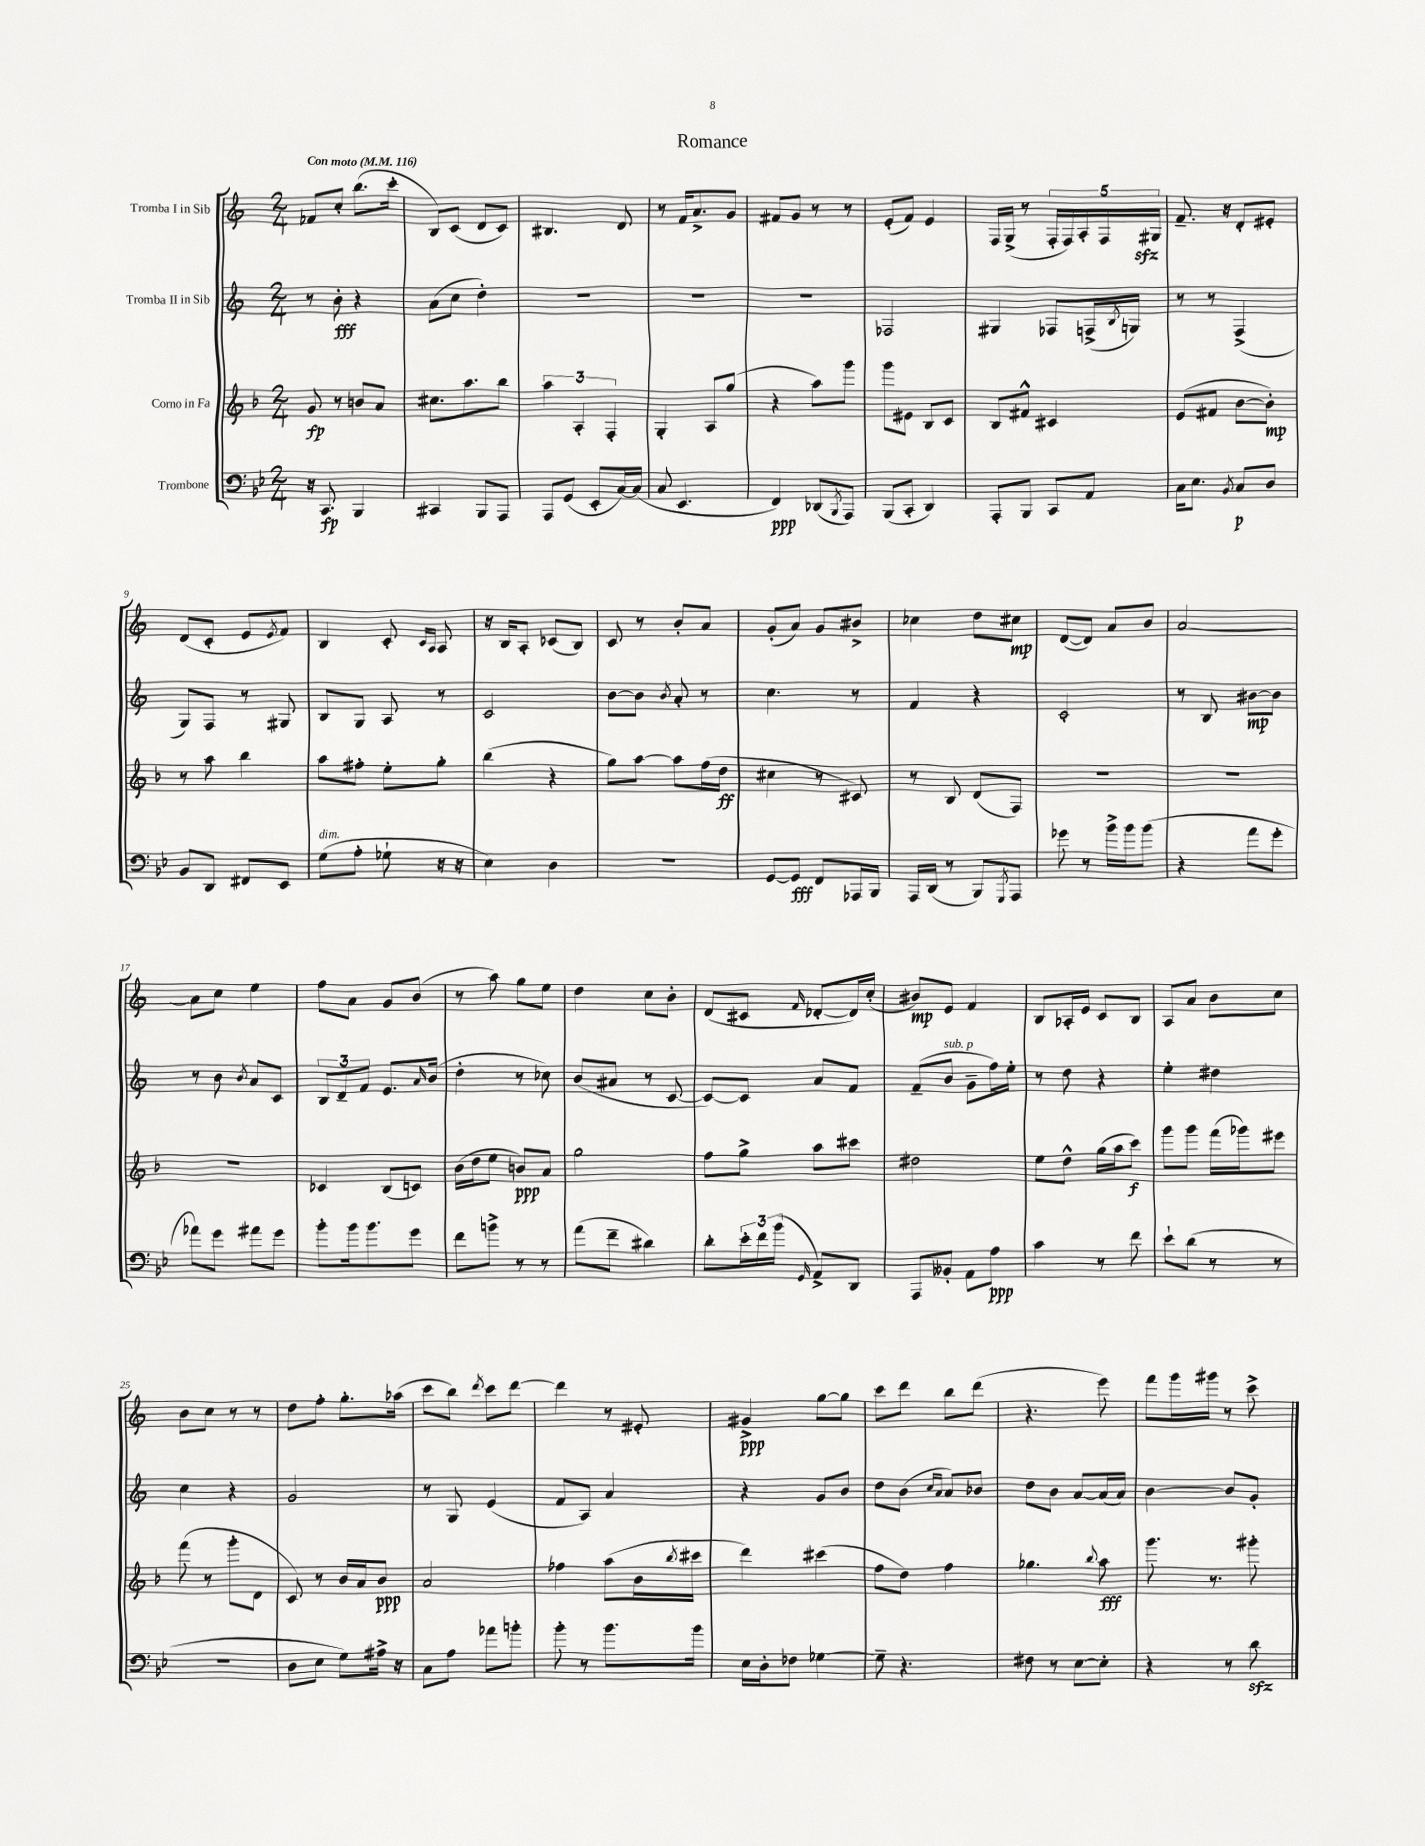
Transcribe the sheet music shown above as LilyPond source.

\header { title = "Romance" }
<<
\new StaffGroup <<
\new Staff = "s0" \with { instrumentName = "Tromba I in Sib" } {
    \clef treble \key c \major \numericTimeSignature \time 2/4 \tempo "Con moto" 4 = 116
    fes'8 c''8-. b''8.( c'''16-. |
    b8) c'8( d'8 c'8) |
    bis4. d'8 |
    r8 f'16 a'8.-> g'8 |
    fis'8 g'8 r8 r8 |
    e'8-.( f'8) e'4 |
    f16 g16->( r8 \tuplet 5/4 { f16-. f16) a16-. f16 gis16\sfz } |
    f'8.-- r16 d'8-. eis'8-. |
    d'8( c'8-. e'8 \acciaccatura { e'8 } f'8) |
    b4 c'8-. \grace { c'16 a16 } a8 |
    r16 b16 a8-. ces'8( b8) |
    c'8 r8 b'8-. a'8 |
    g'8-.( a'8) g'8 bis'8-> |
    ces''4 d''8 cis''8\mp |
    d'8~( d'8) a'8 b'8 |
    a'2~ |
    a'8 c''8 e''4 |
    f''8 a'8 g'8 b'8( |
    r8 a''8) g''8 e''8 |
    d''4 c''8 b'8-. |
    d'8( cis'8 \grace { f'16 } des'8~-. des'16) c''16-.( |
    bis'8\mp) e'8 f'4 |
    b8 aes16-. e'16 c'8 b8 |
    a8 a'8 b'8 c''8 |
    b'8 c''8 r8 r8 |
    d''8 f''8-. g''8.-. aes''16( |
    c'''8 b''8) \acciaccatura { d'''8 } c'''8 d'''8~ |
    d'''4 r8 eis'8-. |
    gis'4->\ppp g''8~ g''8 |
    c'''8 d'''8 b''8 d'''8( |
    r4. e'''8) |
    f'''8 g'''16 gis'''16 r8 c'''8-> \bar "|." |
}
\new Staff = "s1" \with { instrumentName = "Tromba II in Sib" } {
    \clef treble \key c \major \numericTimeSignature \time 2/4
    r8 b'8-.\fff r4 |
    a'8( c''8 d''4-.) |
    R2 |
    R2 |
    R2 |
    fes2 |
    gis4 fes8 f16->( \acciaccatura { b8 } g16) |
    r8 r8 f4->( |
    g8) f8 r8 gis8 |
    b8 g8 a8 r8 |
    c'2 |
    b'8~ b'8 \acciaccatura { b'8 } a'8-. r8 |
    c''4. r8 |
    f'4 r4 |
    c'2-. |
    r8 b8 bis'8~\mp bis'8 |
    r8 b'8 \acciaccatura { b'8 } a'8 c'8 |
    \tuplet 3/2 { b8 d'8-- f'8 } e'8. \grace { a'16 } b'16( |
    d''4-. r8 ces''8) |
    b'8( ais'8 r8 c'8~ |
    c'8~) c'8 a'8 f'8 |
    f'8--( b'8^\markup { \italic "sub. p" } g'8-- f''16) e''16-. |
    r8 d''8 r4 |
    e''4-. dis''4 |
    c''4 r4 |
    g'2 |
    r8 g8 e'4( |
    f'8 a8) a'4 |
    r4 g'8 b'8 |
    d''8 b'8( \grace { c''16 a'16 } a'8) bes'8 |
    d''8 b'8 a'8~ a'16( a'16) |
    b'4~ b'8 g'8-. \bar "|." |
}
\new Staff = "s2" \with { instrumentName = "Corno in Fa" } {
    \clef treble \key f \major \numericTimeSignature \time 2/4
    g'8\fp r8 b'8 a'8 |
    cis''8. a''8. bes''8 |
    \tuplet 3/2 { a''4 a4-. f4-. } |
    g4-. a8 g''8( |
    r4 a''8) g'''8 |
    g'''8 eis'8 bes8 c'8 |
    bes8 fis'8-^ cis'4 |
    e'8( fis'8 bes'8~ bes'8-.\mp) |
    r8 a''8 bes''4 |
    a''8 fis''8-. e''8-. g''8-. |
    bes''4( r4 |
    g''8) a''8~ a''8 f''16( d''16\ff |
    cis''4 r8 cis'8) |
    r8 bes8 d'8( f8) |
    R2 |
    R2 |
    R2 |
    ces'4 bes8( c'8) |
    bes'16( d''16 e''8 b'8\ppp) a'8 |
    g''2 |
    f''8 g''8-> a''8 cis'''8 |
    dis''2 |
    e''8 d''8-^ g''16( a''16 c'''8\f) |
    g'''8 g'''8 f'''16( ges'''16) eis'''8 |
    f'''8( r8 g'''8-. d'8 |
    c'8) r8 bes'16 a'16 bes'8\ppp |
    a'2 |
    fes''4 a''8( bes'16 \acciaccatura { bes''8 } cis'''16 |
    d'''4) cis'''4( |
    f''8 d''8) f''4 |
    ges''4. \appoggiatura { bes''8 } a''8\fff |
    g'''8. r8. gis'''8-. \bar "|." |
}
\new Staff = "s3" \with { instrumentName = "Trombone" } {
    \clef bass \key bes \major \numericTimeSignature \time 2/4
    r16 c,8.\fp bes,,4 |
    cis,4 bes,,8 a,,8 |
    a,,8 g,8( ees,8-. c16~) c16( |
    c8 ees,4. |
    f,4\ppp) des,8( \acciaccatura { bes,,8 } a,,8) |
    bes,,8( c,8-. d,4) |
    a,,8-. bes,,8 c,8 a,8 |
    c16 ees8. \acciaccatura { bes,8 } c8\p d8 |
    bes,8 d,8 fis,8 ees,8 |
    g8^\markup { \italic "dim." }( a8-. ges8-! r16 r16 |
    ees4) d4 |
    r2 |
    g,8~ g,8\fff f,8 aes,,16 bes,,16 |
    a,,16 d,16( r8 bes,,8) \acciaccatura { g,,8 } a,,8 |
    ges'8 r8 bes'16-> bes'16 bes'8( |
    r4 a'8 g'8-. |
    aes'8) g'8 ais'8 g'8 |
    bes'8-. bes'16 bes'8. g'8 |
    f'8 b'8-> r8 r8 |
    a'8( f'8-- dis'4) |
    d'8-. \tuplet 3/2 { ees'16-. f'16 bes'16( } \grace { g,16 } a,8->) d,8 |
    a,,8 beses,8-. a,8 a8\ppp |
    c'4 r8 f'8 |
    ees'8-! d'8( r8 r8 |
    R2 |
    d8 ees8 g8) ais16-> r16 |
    c8 a8 aes'8 b'8-. |
    bes'8-. r8 bes'8. bes'16 |
    ees16 d16-. fes8 ges4~ |
    ges8-- r4. |
    fis8 r8 ees8~ ees8-. |
    r4 r8 d'8\sfz \bar "|." |
}
>>
>>
